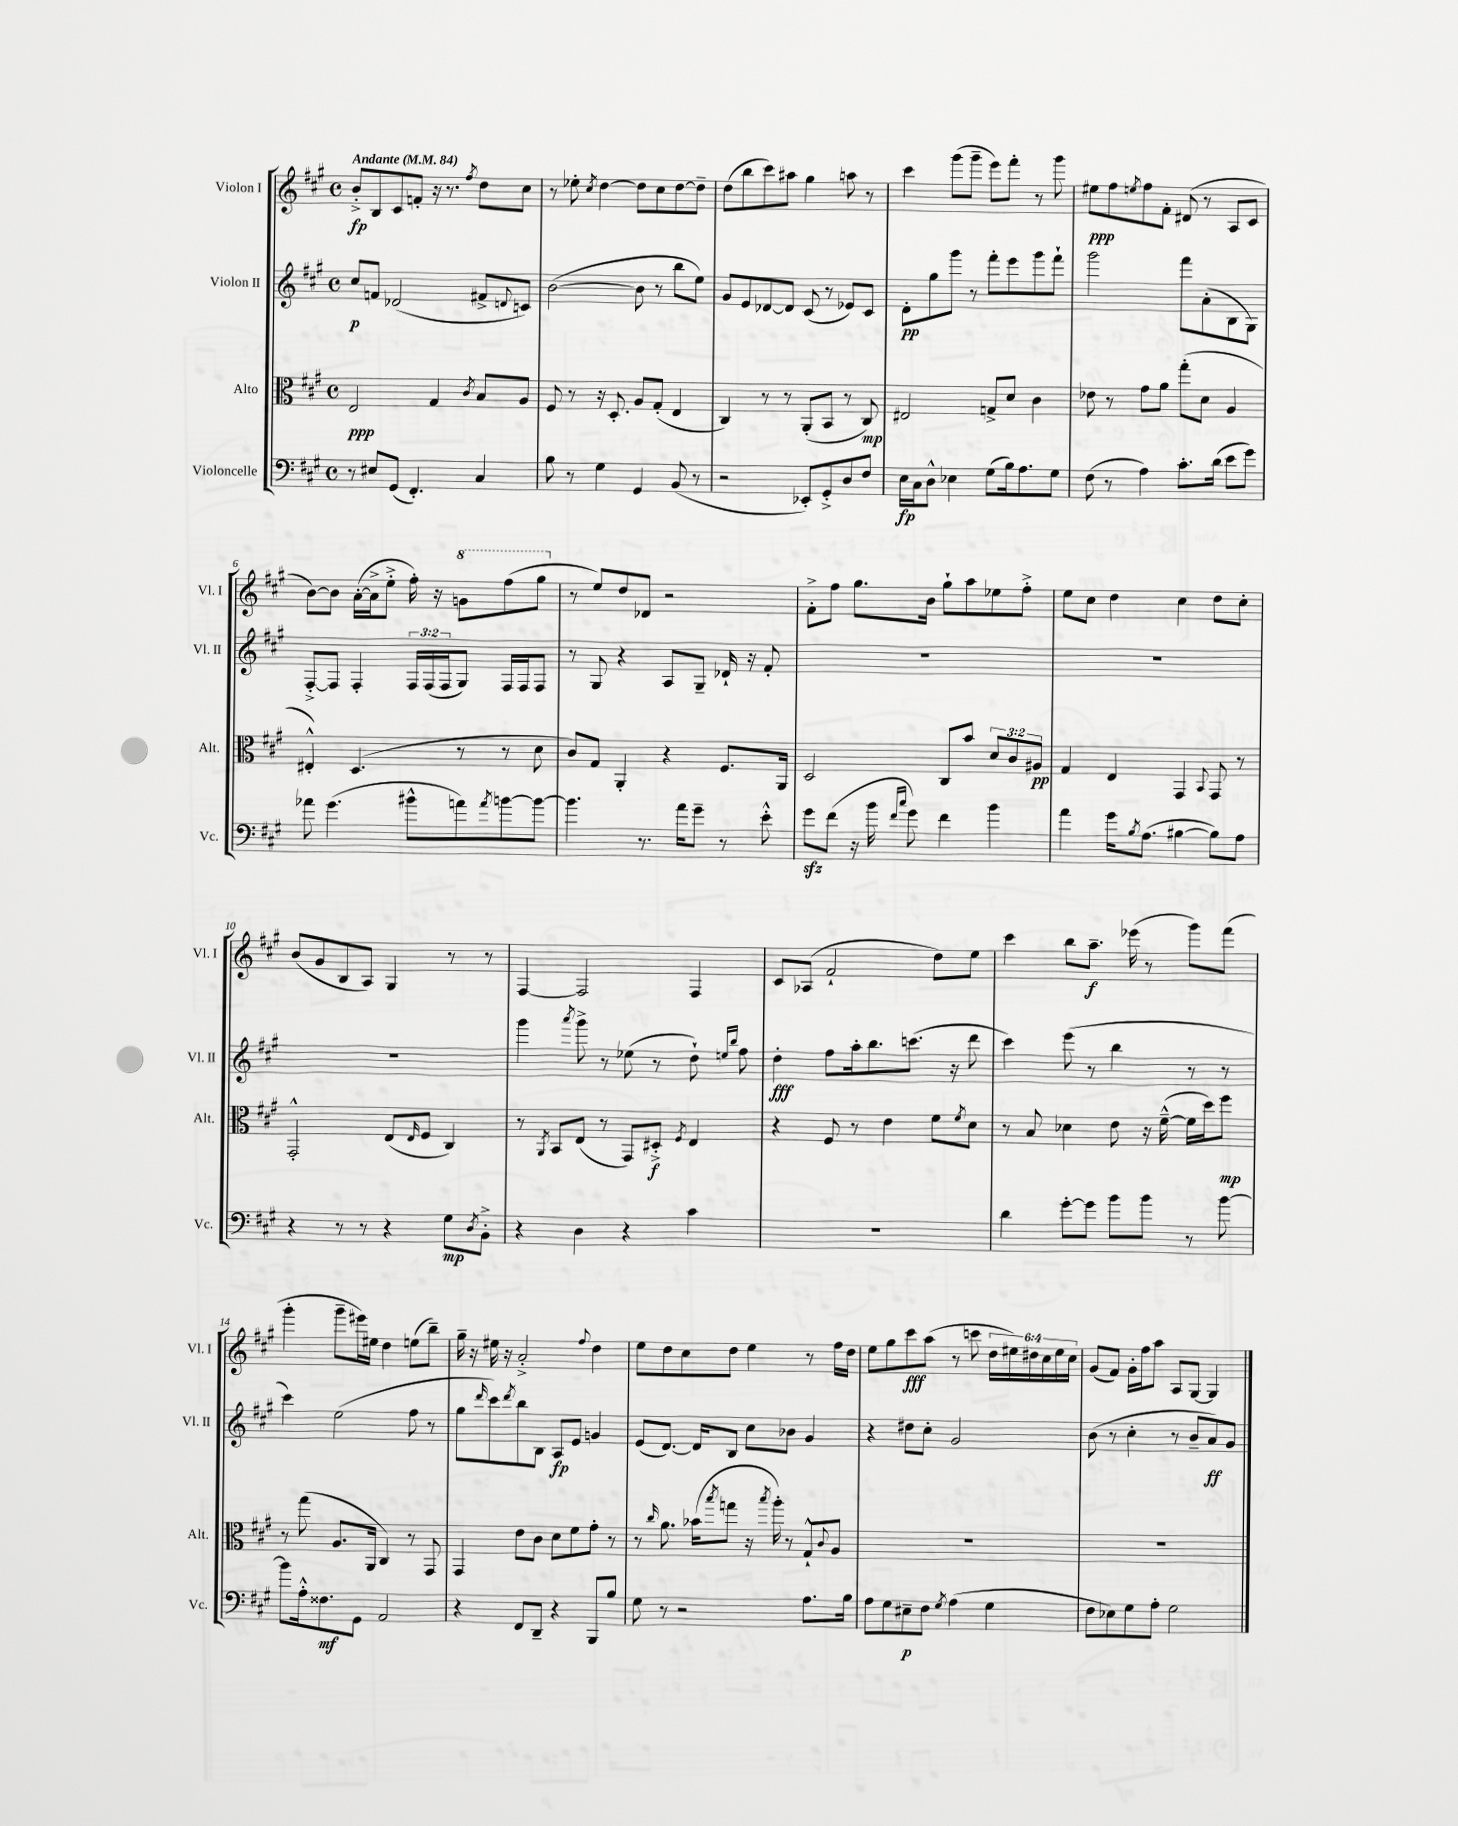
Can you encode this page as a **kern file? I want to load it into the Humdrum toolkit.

**kern	**kern	**kern	**kern
*staff4	*staff3	*staff2	*staff1
*clefF4	*clefC3	*clefG2	*clefG2
*k[f#c#g#]	*k[f#c#g#]	*k[f#c#g#]	*k[f#c#g#]
*M4/4	*M4/4	*M4/4	*M4/4
*met(c)	*met(c)	*met(c)	*met(c)
*MM84	*MM84	*MM84	*MM84
8r	2E/	8cc#/L	8b'^/L
8E#/L	.	8f/J	8B/
(8GG#/J	.	(2d-/	8c#/
4.FF#'/)	.	.	8f'/J
.	4G#/	.	16r
.	.	.	8.r
.	8qc#/	.	8qff#/
4C#/	8B/L	8f#^/L	8dd\L
.	.	8qqd/	.
.	8A/J	8c/J)	8cc#\J
=	=	=	=
8B\	8F#/	([2b\	8r
8r	8r	.	8ee-'\
.	.	.	8qcc#/
4G#\	16r	.	[4dd\
.	8.D'/	.	.
4GG#/	8A/L	8b\]	8dd\]L
.	(8G#'/J	8r	8cc#\
(8BB/	4E/	8bb\L	[8dd\
8r	.	8ee\J)	8dd~\]J
=	=	=	=
2r	4C#/)	8g#/L	(8dd\L
.	.	8e/	8bb\
.	8r	[8d-/	8ccc#\)
.	8r	8d-/]J	8aa#\J
8EE-'/L)	(8AA'/L	(8c#/	4gg#\
8GG#'^/	8BB/J	8r	.
8D/	8r	8e-/L)	8aa\
8F#/J	8C#/)	8c#/J	8r
=	=	=	=
16E\LL	2E#/	8d'\L	4ccc#\
16C#\J	.	.	.
8D^^\J	.	8gg#\	.
4E-\	.	8ggg#\J	(8ggg#\L
.	.	8r	8ggg#~\J
(8G#\L	8G^/L	8fff#'\L	8eee\L)
16B\k)	8d/J	8eee\	8fff#'\J
8.A\	.	.	.
.	4c#\	8ggg#\	8r
8G#\J	.	8fff#`\J	8ggg#\
=	=	=	=
(8F#\	8e-\	2ggg#\	8ee#\L
8r	8r	.	8ff#\
.	.	.	8qee/
4A\)	8g#\L	.	8ff#\
.	8a\J	.	8f#'\J
8.c#'\L	(8gg#'\L	8fff#\L	(8d#/
.	8d\J	(8a'\	8r
(16d\Jk	.	.	.
8e\L	4A/	8B\	8A/L
8g#\J)	.	8G#\J)	8c#/J
=	=	=	=
8a-\	4E#'^^/)	[8F#'^/L	[8b\L)
(4.g#\	.	8F#/]J	8b\]J
.	(4.D/	4F#'/	([16a'\LL
.	.	.	16a^\]J
.	.	.	8ee'^\J
8b#^^\L	.	24F#/LL	16ff#'\)
.	.	(24F#/	.
.	.	.	16r
.	.	24F#/J	.
8a\)	8r	8G#/J)	8gg\L
8qa/	.	.	.
[8b\	8r	16F#/LL	(8fff#\
.	.	16F#/J	.
8b\_J	8d\	8F#/J	8ggg#\J
=	=	=	=
4.b\]	8c#/L)	8r	8r
.	8G#/J	8G#/	8ee/L)
.	4AA'/	4r	8dd/
8.r	.	.	8d-/J
.	4r	8A/L	2r
16a\LK	.	.	.
8g#~\J	.	8G#~/J	.
8r	8.F#/L	16d-`/	.
.	.	16r	.
8e'^^\	.	8f#'/	.
.	16AA/Jk	.	.
=	=	=	=
8g#\L	2D/	1r	8f#'^\L
(8f#\J	.	.	8ff#\J
16r	.	.	8.gg#\L
16b\	.	.	.
16qqf#/LL	.	.	.
16qqcc#/JJ	.	.	.
8g#\)	.	.	.
.	.	.	16b\Jk
4f#\	8C#/L	.	8gg#`\L
.	8b/J	.	8aa\
4b\	12d/L	.	8ee-\
.	12c#/	.	.
.	.	.	8ff#'^\J
.	12A#/J	.	.
=	=	=	=
4a\	4G#/	1r	8ee\L
.	.	.	8cc#\J
16g#\LK	4E/	.	4dd\
8qB/	.	.	.
(8.A\J	.	.	.
[4B#\	4GG#/	.	4cc#\
.	8qqBB/	.	.
8B#\]L)	8GG#/	.	8dd\L
8A\J	8r	.	8cc#'\J
=	=	=	=
4r	2GG#'^^/	1r	(8b/L
.	.	.	8g#/
8r	.	.	8B/
8r	.	.	8A/J)
4r	(8E/L	.	4G#/
.	16qqE/	.	.
.	8F#/J	.	.
8G#\L	4C#/)	.	8r
8qD/	.	.	.
8BB'^\J	.	.	8r
=	=	=	=
4r	8r	4ggg#\	[4F#/
.	8qAA/	.	.
.	8BB/L	.	.
.	.	8qaaa/	.
4D\	(8E/J	8ggg#^\	2F#/]
.	8r	8r	.
4r	8GG#/L)	(8ee-\	.
.	8D#'^/J	8r	.
.	8qF#/	.	.
4c#\	4E/	8dd`\)	4F#/
.	.	16qqee/LL	.
.	.	16qqbb/JJ	.
.	.	8ff#\	.
=	=	=	=
1r	4r	4dd'\	8c#/L
.	.	.	(8A-/J
.	8F#/	8ff#\L	2f#`/
.	8r	16aa'\k	.
.	.	8.bb\	.
.	4e\	.	.
.	.	(8.ccc\J	.
.	8f#\L	.	8dd\L)
.	.	16r	.
.	8qf#/	.	.
.	8d\J	8ddd\	8ee\J
=	=	=	=
4d\	8r	4ccc#\)	4ccc#\
.	8B/	.	.
[8g#'\L	4d-\	(8eee\	8bb\L
8g#\]J	.	8r	8.aa~\J
8b\L	8e\	4bb\	.
.	.	.	(16eee-\
8b\J	16r	.	8r
.	([16f#~^^\	.	.
8r	16f#\]LL	8r	8ggg#\L)
.	16dd\J)	.	.
[8b\	8ff#\J	8r	(8fff#\J
=	=	=	=
8b\]L	8r	4ccc#\)	4ggg#'\
16A'^^\k	(8gg#\	.	.
8.F##\	.	.	.
.	8.A/L	(2ee\	8ggg#~\L
8GG#\J	.	.	16eee#\L)
.	16AA/Jk	.	16ee#\JJ
2AA/	4C#/)	.	4dd\
.	8r	8ff#\	(8ee\L
.	8GG#/	8r	8bb~\J)
=	=	=	=
4r	4GG#/	8gg#\L	16gg#~\
.	.	.	16r
.	.	16qqddd/	.
.	.	8ccc#\)	16ee#\
.	.	.	16r
.	.	8qddd/	.
8FF#/L	8e\L	8bb\	2a'^/
8DD~/J	8c#\J	8B\J	.
4r	8d\L	8A/L	.
.	8f#\	8e/J	.
.	.	.	8qqff#/
8BBB/L	8g#'\J	4g/	4dd\
8B/J	8r	.	.
=	=	=	=
8G#\	8r	(8e/L	8ee\L
.	16qqcc#/	.	.
8r	8.a\	[8.d/J)	8dd\
2r	.	.	8cc#\
.	(16b-\LK	16d/]LK	.
.	8qbb/	.	.
.	8gg\J	8B/J	8dd\J
.	16r	8cc#\L	4ee\
.	8qbb/	.	.
.	16aa'\)	.	.
.	8r	8b-\J	.
8.A\L	8G#`^^/L	4g#/	8r
.	8qqc#/	.	.
.	8A/J	.	16ff#\LL
16B\Jk	.	.	16dd\JJ
=	=	=	=
8A\L	1r	4r	8ee\L
8G#\	.	.	8gg#\
8E#~\	.	8dd#\L	8ccc#\
8F#\J	.	8cc#'\J	(8aa\J
8qG#/	.	.	.
(4A\	.	2g#/	8r
.	.	.	8ccc\
4G#\	.	.	24dd\LL
.	.	.	24ee#\)
.	.	.	24dd#\
.	.	.	24cc#\
.	.	.	24ee#\
.	.	.	24cc#\JJ
=	=	=	=
8F#\L	1r	(8b\	(8g#/L
8E-\)	.	8r	8f#/J)
8G#\	.	4cc#'\	16g#'\LL
.	.	.	16ff#\J
8A'\J	.	.	8aa\J
2G#\	.	8r	8A/L
.	.	8b~/L	[8G#/J
.	.	8a/)	4G#/]
.	.	8g#/J	.
==	==	==	==
*-	*-	*-	*-
